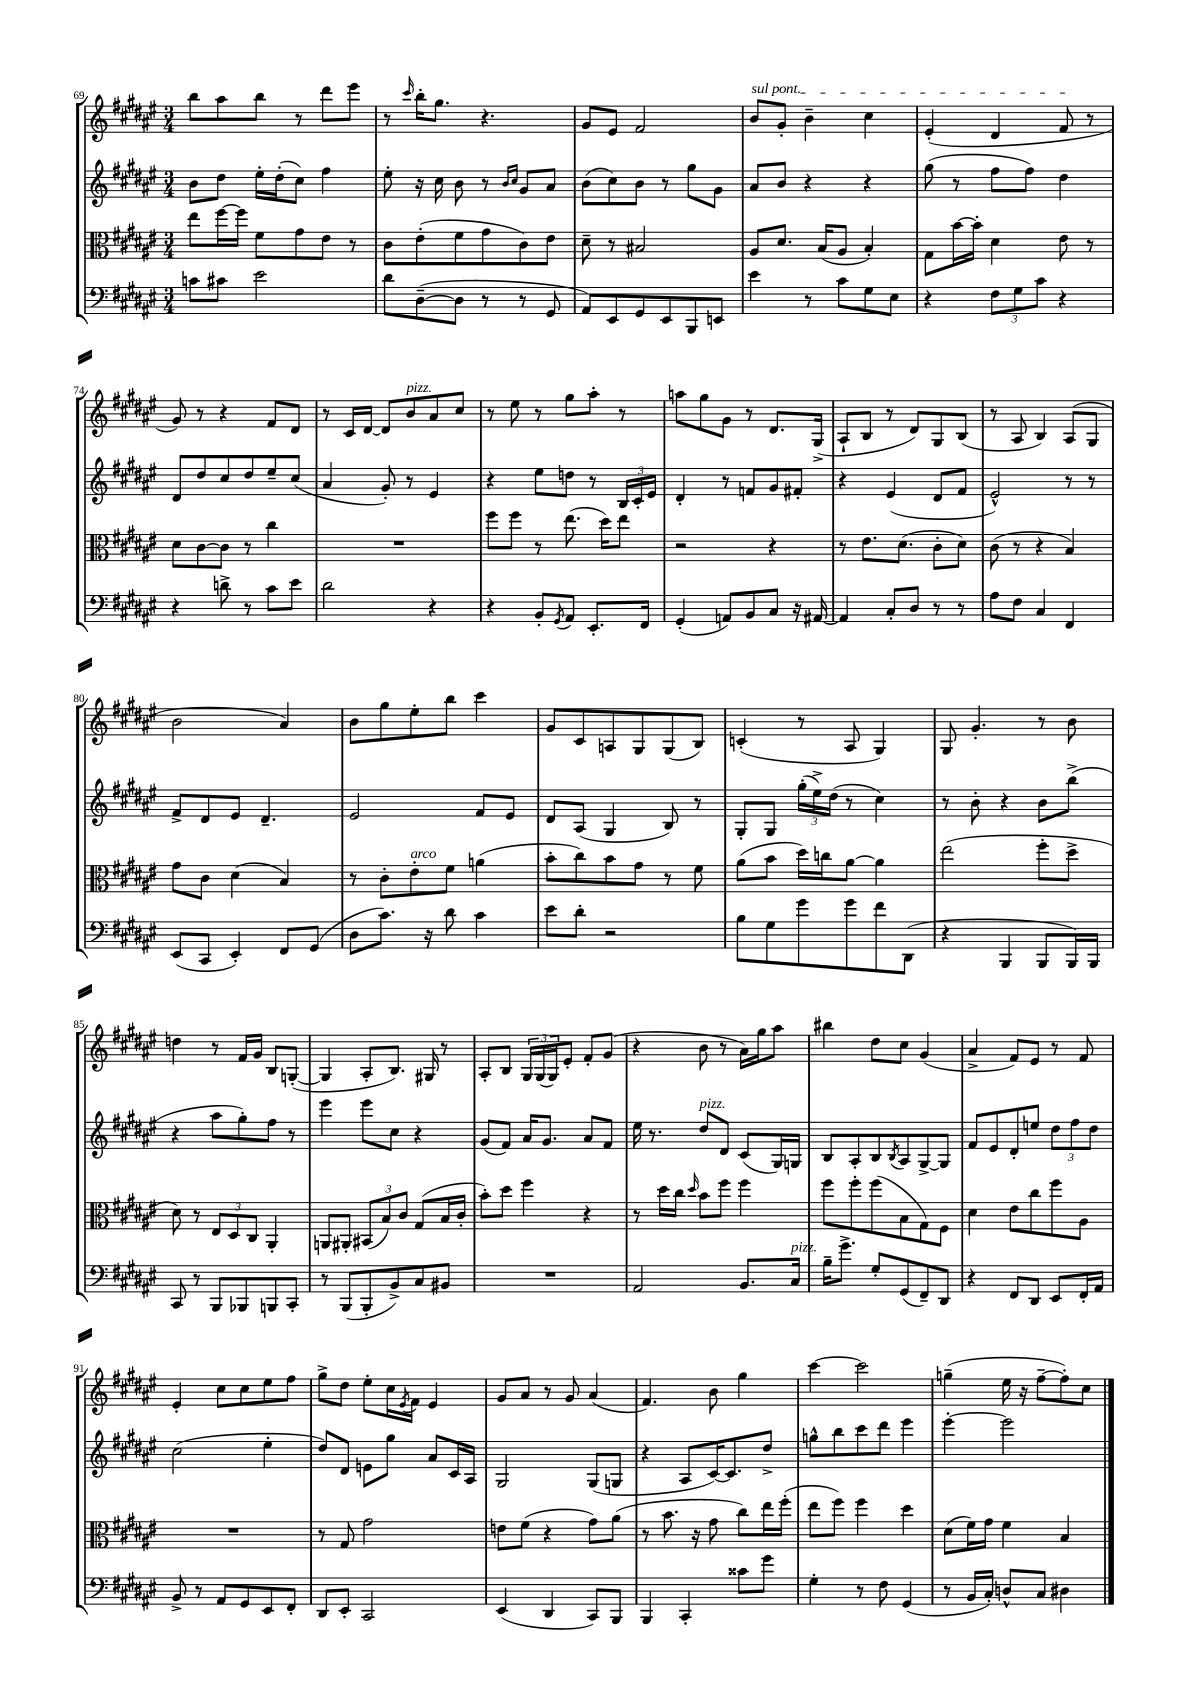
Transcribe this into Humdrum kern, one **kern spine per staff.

**kern	**kern	**kern	**kern
*part4	*part3	*part2	*part1
*staff4	*staff3	*staff2	*staff1
*clefF4	*clefC3	*clefG2	*clefG2
*k[f#c#g#d#a#e#]	*k[f#c#g#d#a#e#]	*k[f#c#g#d#a#e#]	*k[f#c#g#d#a#e#]
*M3/4	*M3/4	*M3/4	*M3/4
=69	=69	=69	=69
8cn\L	8ee#\L	8b\L	8bb\L
8c#X\J	[16ff#\L	8dd#\J	8aa#\
.	16ff#\JJ]	.	.
2e#\	8f#\L	16ee#'\LL	8bb\J
.	.	(16dd#'\J	.
.	8g#\	8cc#\J)	8r
.	8e#\J	4ff#\	8ddd#\L
.	8r	.	8eee#\J
=70	=70	=70	=70
8d#\L	8c#\L	8ee#'\	8r
.	.	.	16qqccc#/
([8D#~\	(8e#'\	16r	16bb'\KL
.	.	16cc#\	8.gg#\J
8D#\J]	8f#\	8b\	.
8r	8g#\	8r	4.r
.	.	16qqb/LL	.
.	.	16qqcc#/JJ	.
8r	8c#\)	8g#/L	.
8GG#/	8e#\J	8a#/J	.
=71	=71	=71	=71
8AA#/L)	8d#~\	(8b\L	8g#/L
8EE#/	8r	8cc#\)	8e#/J
8GG#/	2B#X/	8b\J	2f#/
8EE#/	.	8r	.
8BBB/	.	8gg#\L	.
8EEn/J	.	8g#\J	.
=72	=72	=72	=72
!	!	!	!LO:TX:a:i:t=sul pont.
4e#\	8A#/L	8a#/L	8b/L
.	8.d#/J	8b/J	8g#'/J
8r	.	4r	4b~\
.	(16B/KL	.	.
8c#\L	8A#/J	.	.
8G#\	4B'/)	4r	4cc#\
8E#\J	.	.	.
=73	=73	=73	=73
4r	8G#\L	(8gg#\	(4e#'/
.	[16b\L	8r	.
.	16b'\JJ]	.	.
12F#\L	4d#\	8ff#\L	4d#/
12G#\	.	.	.
.	.	8ff#\J)	.
12c#\J	.	.	.
4r	8e#\	4dd#\	8f#/
.	8r	.	8r
!!LO:LB:g=z
=74	=74	=74	=74
4r	8d#\L	8d#/L	8g#/)
.	[8c#\	8dd#/	8r
8dn^\	8c#\J]	8cc#/	4r
8r	8r	8dd#/	.
8c#\L	4cc#\	8ee#~/	8f#/L
8e#\J	.	(8cc#/J	8d#/J
=75	=75	=75	=75
2d#\	2.r	4a#/	8r
.	.	.	16c#/LL
.	.	.	[16d#/JJ
.	.	8g#'/)	8d#/L]
!	!	!	!LO:TX:a:i:t=pizz.
.	.	8r	8b/
4r	.	4e#/	8a#/
.	.	.	8cc#/J
=76	=76	=76	=76
4r	8ff#\L	4r	8r
.	8ff#\J	.	8ee#\
8BB'/L	8r	8ee#\L	8r
8qGG#/	.	.	.
8AA#/J	(8.ee#\	8ddn\J	8gg#\L
8.EE#'/L	.	8r	8aa#'\J
.	16dd#\KL)	.	.
.	8ee#\J	24B/LL	8r
.	.	24c#'/	.
16FF#/Jk	.	.	.
.	.	24e#/JJ	.
=77	=77	=77	=77
(4GG#'/	2r	4d#'/	8aan\L
.	.	.	8gg#\
8AAn/L)	.	8r	8g#\J
8BB/	.	8fn/L	8r
8C#/J	4r	8g#/	8.d#/L
16r	.	8f#X'/J	.
[16AA#X/	.	.	(16G#^/Jk
=78	=78	=78	=78
4AA#/]	8r	4r	8A#`/L
.	8.e#\L	.	8B/J
8C#'/L	.	(4e#/	8r
.	(8.d#\J	.	.
8D#/J	.	.	8d#/L)
8r	8c#'\L	8d#/L	8G#/
8r	8d#\J)	8f#/J	(8B/J
=79	=79	=79	=79
8A#\L	(8c#\	2e#^^/)	8r
8F#\J	8r	.	8A#/
4C#/	4r	.	4B/)
4FF#/	4B/)	8r	(8A#/L
.	.	8r	8G#/J
!!LO:LB:g=z
=80	=80	=80	=80
(8EE#/L	8g#\L	8f#^/L	2b\
8CC#/J	8c#\J	8d#/	.
4EE#'/)	(4d#\	8e#/J	.
.	.	4.d#~/	.
8FF#/L	4B/)	.	4a#/)
(8GG#/J	.	.	.
=81	=81	=81	=81
8D#\L	8r	2e#/	8b\L
8.c#\J)	8c#'\L	.	8gg#\
!	!LO:TX:a:i:t=arco	!	!
.	8e#'\	.	8ee#'\
16r	.	.	.
8d#\	8f#\J	.	8bb\J
4c#\	(4an\	8f#/L	4ccc#\
.	.	8e#/J	.
=82	=82	=82	=82
8e#\L	8b'\L	8d#/L	8g#/L
8d#'\J	8cc#\)	(8A#/J	8c#/
2r	8b\	4G#/	8An/
.	8g#\J	.	8G#/
.	8r	8B/)	(8G#/
.	8f#\	8r	8B/J)
=83	=83	=83	=83
8B\L	(8a#\L	8G#'/L	(4cn'/
8G#\	8b\J	8G#/J	.
8g#\	16dd#\LL)	(24gg#'\LL	8r
.	.	24ee#^\)	.
.	16ccn\J	.	.
.	.	(24dd#\JJ	.
8g#\	[8a#\J	8r	8A#/
8f#\	4a#\]	4cc#\)	4G#/)
(8DD#\J	.	.	.
=84	=84	=84	=84
4r	(2ee#\	8r	8G#/
.	.	8b'\	4.g#'/
4BBB/	.	4r	.
8BBB/L	8ff#'\L	8b\L	8r
16BBB/L)	8dd#^\J	(8bb^\J	8b\
16BBB/JJ	.	.	.
!!LO:LB:g=z
=85	=85	=85	=85
8CC#/	8d#\)	4r	4ddn\
8r	8r	.	.
8BBB/L	12E#/L	8aa#\L	8r
.	12D#/	.	.
8BBB-X/	.	8gg#'\)	16f#/LL
.	12C#/J	.	.
.	.	.	16g#/JJ
8BBBn/	4AA#'/	8ff#\J	8B/L
8CC#'/J	.	8r	([8Gn'/J
=86	=86	=86	=86
8r	8AAn/L	4eee#\	4G/]
(8BBB/L	8AA#X'/J	.	.
8BBB'/	(12BB#X/L	8eee#\L	8A#'/L
.	12B/)	.	.
8BB^/)	.	8cc#\J	8.B/J)
.	12c#/J	.	.
8C#/	(8G#/L	4r	.
.	.	.	16G#X/
8BB#X/J	16B/L	.	8r
.	16c#'/JJ	.	.
=87	=87	=87	=87
2.r	8b'\L)	(8g#/L	8A#'/L
.	8dd#\J	8f#/J)	8B/J
.	4ff#\	16a#/KL	24G#/LL
.	.	.	(24G#/
.	.	8.g#/J	.
.	.	.	24G#/J)
.	.	.	8e#'/J
.	4r	8a#/L	8f#'/L
.	.	8f#/J	(8g#/J
=88	=88	=88	=88
2AA#/	8r	16ee#\	4r
.	.	8.r	.
.	16dd#\LL	.	.
.	16cc#\JJ	.	.
.	16qqdd#/	.	.
!	!	!LO:TX:a:i:t=pizz.	!
.	8b\L	8dd#/L	8b\
.	8ff#\J	8d#/J	8r
8.BB/L	4ff#\	(8c#/L	16a#\LL)
.	.	.	16gg#\J
.	.	16G#/L)	8aa#\J
!LO:TX:a:i:t=pizz.	!	!	!
16C#/Jk	.	16Gn/JJ	.
=89	=89	=89	=89
16B~\KL	8ff#\L	8B/L	4bb#X\
8.g#^\J	.	.	.
.	8ff#'\	8A#'/	.
8G#'/L	(8ff#\	8B/	8dd#\L
.	.	8qB/	.
(8GG#/	8B\	8A#/	8cc#\J
8FF#~/)	8G#\)	[8G#^/	(4g#/
8DD#/J	8F#\J	8G#/J]	.
=90	=90	=90	=90
4r	4d#\	8f#/L	4a#^/
.	.	8e#/	.
8FF#/L	8e#\L	8d#'/	8f#/L)
8DD#/J	8cc#\	8een/J	8e#/J
8EE#/L	8ff#\	12dd#\L	8r
.	.	12ff#\	.
16FF#'/L	8A#\J	.	8f#/
.	.	12dd#\J	.
16AA#/JJ	.	.	.
!!LO:LB:g=z
=91	=91	=91	=91
8BB^/	2.r	(2cc#\	4e#'/
8r	.	.	.
8AA#/L	.	.	8cc#\L
8GG#/	.	.	8cc#\
8EE#/	.	4ee#'\	8ee#\
8FF#'/J	.	.	8ff#\J
=92	=92	=92	=92
8DD#/L	8r	8dd#/L)	8gg#^\L
8EE#'/J	8G#/	8d#/J	8dd#\J
2CC#/	2g#\	8en\L	8ee#'\L
.	.	8gg#\J	16cc#\L
.	.	.	8qe#/
.	.	.	16f#\JJ
.	.	8a#/L	4e#/
.	.	16c#/L	.
.	.	16A#/JJ	.
=93	=93	=93	=93
(4EE#/	8en\L	2G#/	8g#/L
.	(8f#\J	.	8a#/J
4DD#/	4r	.	8r
.	.	.	8g#/
8CC#/L)	8g#\L)	(8G#/L	(4a#/
8BBB/J	(8a#\J	8Gn/J	.
=94	=94	=94	=94
4BBB/	8r	4r	4.f#/)
.	8.b\	.	.
4CC#'/	.	8A#/L	.
.	16r	.	.
.	8g#\	[16c#/K)	8b\
.	.	8.c#/]	.
8c##X\L	8cc#\L)	.	4gg#\
8g#\J	16ee#\L	8dd#^/J	.
.	(16ff#'\JJ	.	.
=95	=95	=95	=95
4G#'\	8ee#\L	8ggn^^\L	[4ccc#\
.	8ff#\J)	8bb\	.
8r	4ff#\	8ccc#\	2ccc#\]
8F#\	.	8ddd#\J	.
(4GG#/	4dd#\	4eee#\	.
=96	=96	=96	=96
8r	(8d#\L	[4eee#'\	(4ggn~\
16BB/LL	16f#\L)	.	.
16C#'/JJ)	16g#\JJ	.	.
8Dn^^/L	4f#\	2eee#\]	16ee#\
.	.	.	16r
8C#/J	.	.	[8ff#~\L
4D#X\	4B/	.	8ff#'\])
.	.	.	8cc#\J
==	==	==	==
*-	*-	*-	*-
